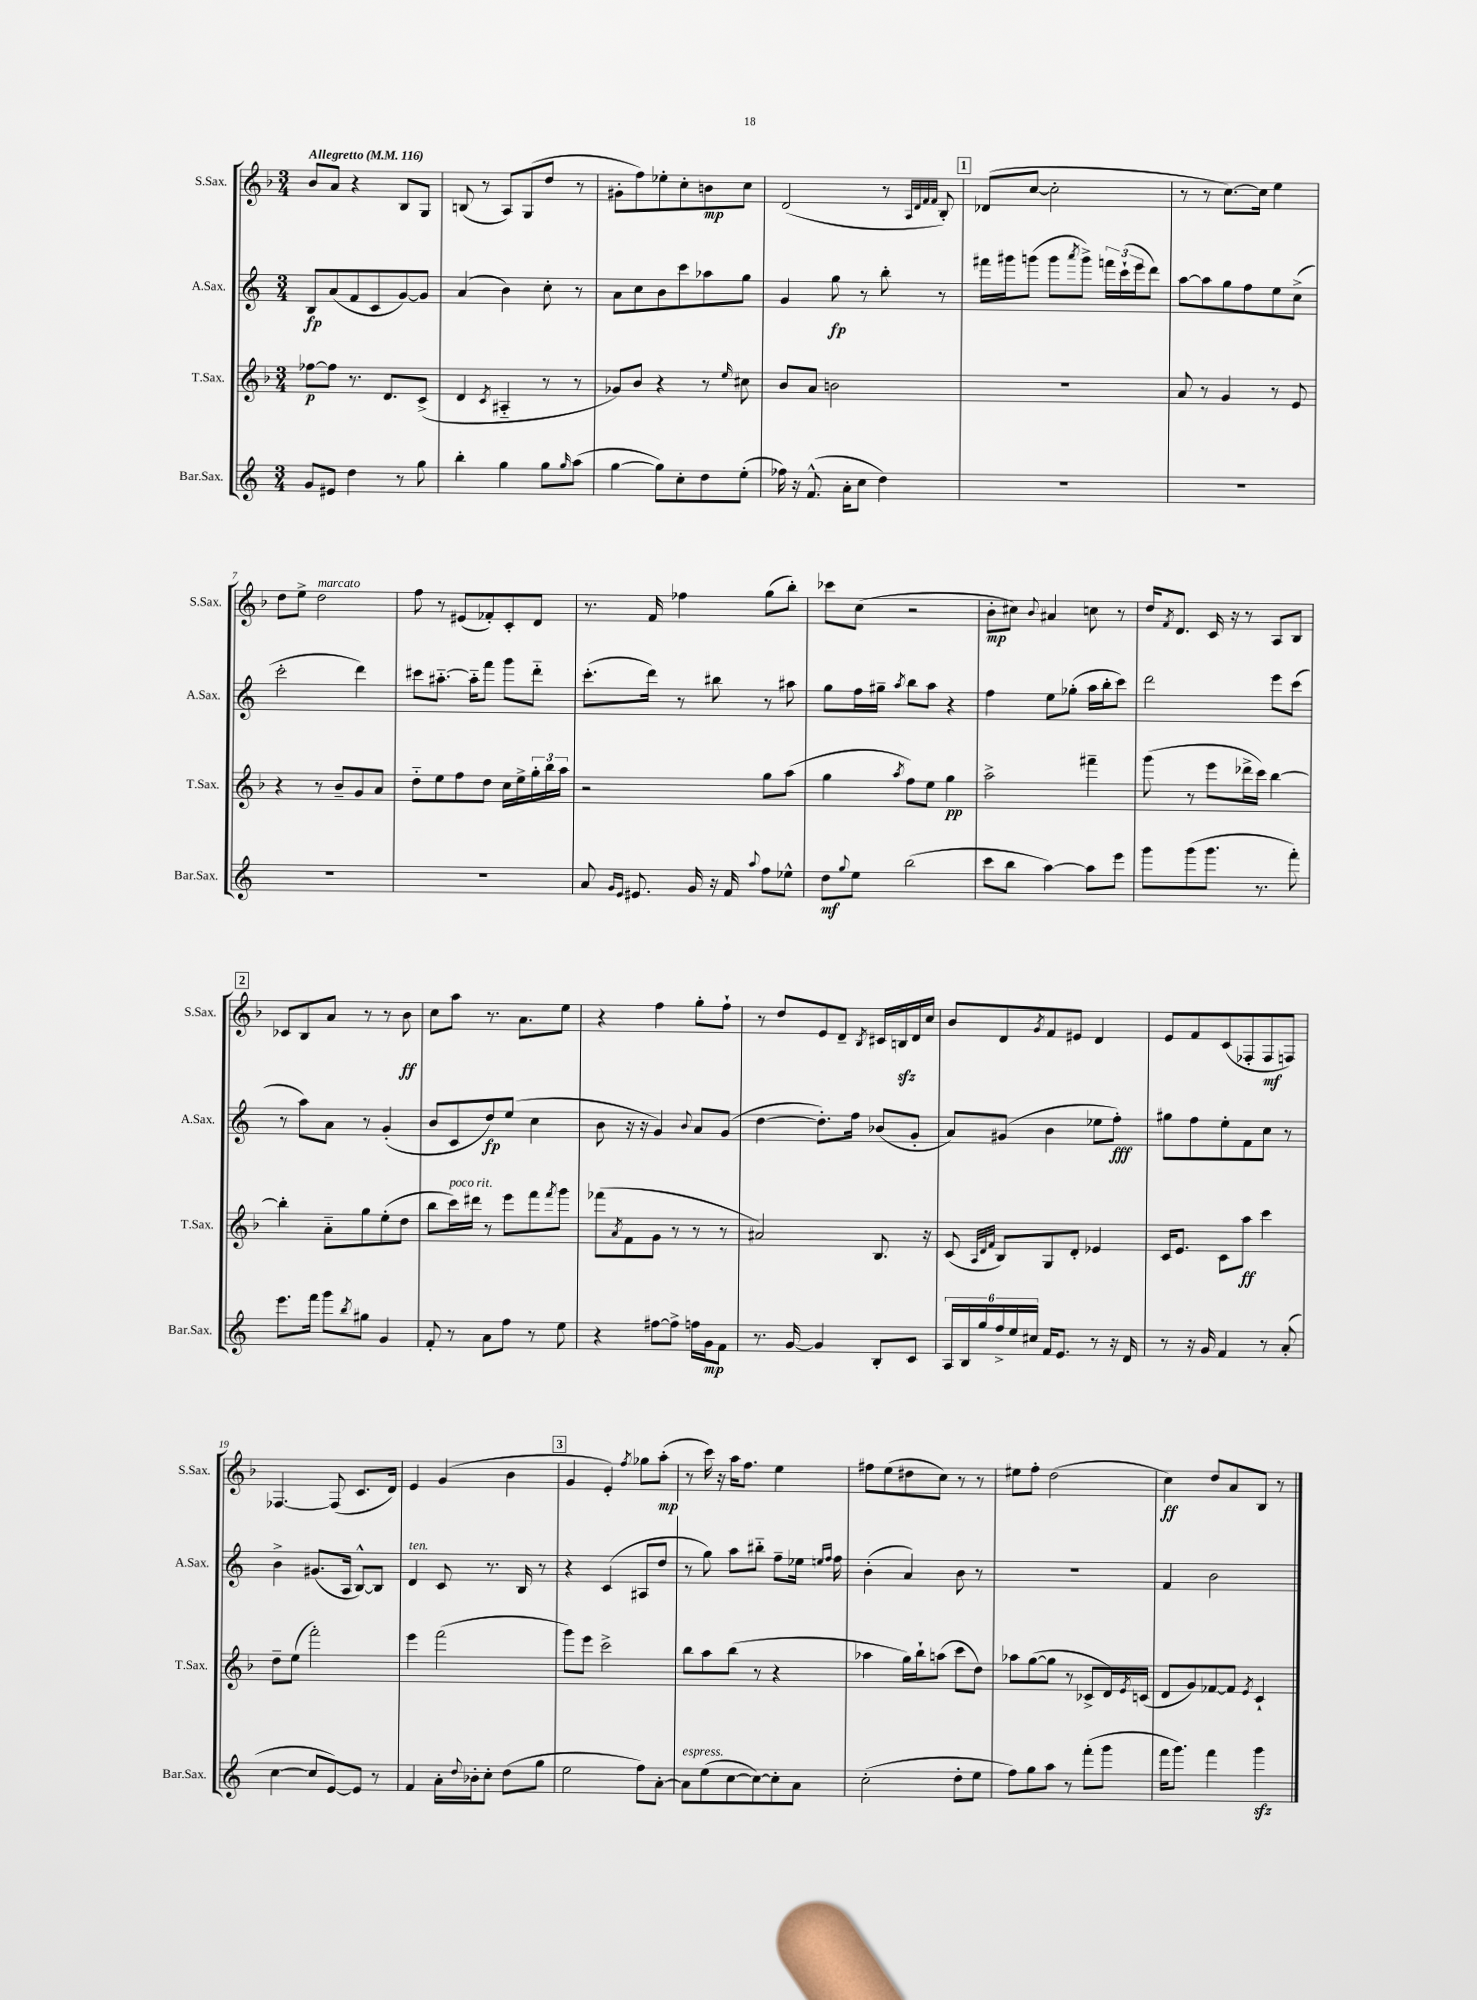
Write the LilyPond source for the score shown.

<<
\new StaffGroup <<
\new Staff = "s0" \with { instrumentName = "S.Sax." shortInstrumentName = "S.Sax." } {
    \clef treble \key f \major \numericTimeSignature \time 3/4 \tempo "Allegretto" 4 = 116
    bes'8 a'8 r4 bes8 g8 |
    b8( r8 a8) g8( d''8 r8 |
    gis'8-. f''8) ees''8-. c''8-. b'8\mp c''8 |
    d'2( r8 \grace { a32 d'32 f'32 f'32 } bes8-.) |
    \mark \markup { \box "1" } des'8( c''8~ c''2-. |
    r8 r8 c''8.~) c''16 e''4 |
    d''8 e''8-> d''2^\markup { \italic "marcato" } |
    f''8 r8 eis'8( fes'8-.) c'8-. d'8 |
    r8. f'16 fes''4 g''8( bes''8-.) |
    ces'''8 c''8( r2 |
    bes'8-.\mp cis''8) \appoggiatura { bes'8 } ais'4 c''8 r8 |
    d''16 \acciaccatura { f'8 } d'8. c'16 r16 r8 a8 bes8 |
    \mark \markup { \box "2" } ces'8 bes8 a'8 r8 r8 bes'8\ff |
    c''8 a''8 r8. a'8. e''8 |
    r4 f''4 g''8-. f''8-! |
    r8 d''8 e'8 d'8-- \acciaccatura { bes8 } cis'16 b16\sfz d'16 c''16 |
    bes'8 d'8 \acciaccatura { g'8 } f'8 eis'8 d'4 |
    e'8 f'8 c'8( fes8-. fes8\mf f8) |
    fes4.~ fes8( c'8. d'16) |
    e'4 g'4( bes'4 |
    \mark \markup { \box "3" } g'4 e'4-.) \acciaccatura { f''8 } ges''8 a''8-.\mp( |
    r8 c'''16) r16 a''16 f''8. e''4 |
    fis''8 e''8( dis''8 c''8) r8 r8 |
    eis''8 f''8-. d''2( |
    c''4\ff) d''8 a'8 bes8 r8 \bar "|." |
}
\new Staff = "s1" \with { instrumentName = "A.Sax." shortInstrumentName = "A.Sax." } {
    \clef treble \key c \major \numericTimeSignature \time 3/4
    b8\fp a'8( f'8 c'8 g'8~) g'8 |
    a'4( b'4) c''8-. r8 |
    a'8 c''8 b'8 c'''8 aes''8 g''8 |
    g'4 g''8\fp r8 b''8-. r8 |
    \mark \markup { \box "1" } fis'''16 gis'''16 g'''8( g'''8 \acciaccatura { a'''8 } g'''8->) \tuplet 3/2 { f'''16 c'''16-!( e'''16 } d'''8) |
    a''8~ a''8 g''8 f''8 e''8 c''8->( |
    c'''2-. d'''4) |
    cis'''8 ais''8.~-_ ais''16-_ f'''8 g'''8 d'''8-_ |
    c'''8.-.( d'''16) r8 bis''8 r8 ais''8 |
    g''8 f''16 gis''16-- \acciaccatura { a''8 } b''8 a''8 r4 |
    f''4 e''8 ges''8-.( a''16 b''16-. c'''8) |
    d'''2 e'''8 c'''8( |
    \mark \markup { \box "2" } r8 a''8) a'8 r8 g'4-.( |
    b'8 c'8 d''8\fp) e''8( c''4 |
    b'8 r16 r16 g'4) \appoggiatura { b'8 } a'8 g'8( |
    d''4~ d''8.-.) f''16 bes'8( g'8-. |
    a'8) gis'8( b'4 ees''8 f''8-.\fff) |
    gis''8 f''8 e''8-. f'8 c''8 r8 |
    b'4-> gis'8.( a16 b8~-^) b8 |
    d'4^\markup { \italic "ten." } c'8 r8. b16 r8 |
    \mark \markup { \box "3" } r4 c'4( ais8 d''8 |
    r8 g''8) a''8 bis''8-_ f''8-- ees''16 \grace { e''16 f''16 } f''16 |
    b'4-.( a'4) b'8 r8 |
    R2. |
    f'4 b'2 \bar "|." |
}
\new Staff = "s2" \with { instrumentName = "T.Sax." shortInstrumentName = "T.Sax." } {
    \clef treble \key f \major \numericTimeSignature \time 3/4
    fes''8~\p fes''8 r8. d'8. c'8->( |
    d'4 \acciaccatura { c'8 } ais4-_ r8 r8 |
    ges'8) bes'8 r4 r8 \grace { e''16 } cis''8 |
    bes'8 a'8 b'2 |
    \mark \markup { \box "1" } R2. |
    a'8 r8 g'4 r8 e'8 |
    r4 r8 bes'8-- g'8 a'8 |
    d''8-_ e''8 f''8 d''8 c''16 e''16-> \tuplet 3/2 { g''16-. bes''16 a''16 } |
    r2 g''8 a''8( |
    g''4 \acciaccatura { a''8 } f''8) e''8 g''4\pp |
    a''2-> fis'''4-- |
    g'''8( r8 e'''8 des'''16-> c'''16) bes''4~ |
    \mark \markup { \box "2" } bes''4-. a'8-_ g''8 e''8-.( d''8 |
    bes''8 c'''16^\markup { \italic "poco rit." }) dis'''16 r8 e'''8 f'''8 \acciaccatura { f'''8 } g'''8 |
    fes'''8( \acciaccatura { a'8 } f'8 g'8 r8 r8 r8 |
    ais'2) bes8. r16 |
    c'8( \grace { a32 d'32 f'32 } bes8) g8 d'8-. ees'4 |
    c'16 e'8. c'8 a''8\ff c'''4 |
    d''8-- e''8( f'''2-.) |
    e'''4 f'''2( |
    \mark \markup { \box "3" } g'''8) e'''8 c'''2-> |
    bes''8 a''8 bes''8( r8 r4 |
    aes''4 g''16) bes''16-! a''8( c'''8 d''8) |
    aes''8 g''8~( g''8 r8 ces'8-> d'16) \acciaccatura { e'8 } c'16( |
    d'8 g'8) fes'8~ fes'8 \acciaccatura { e'8 } c'4-! \bar "|." |
}
\new Staff = "s3" \with { instrumentName = "Bar.Sax." shortInstrumentName = "Bar.Sax." } {
    \clef treble \key c \major \numericTimeSignature \time 3/4
    g'8 eis'8 d''4 r8 g''8 |
    b''4-. g''4 g''8 \grace { g''16 } a''8( |
    g''4~ g''8) c''8-. d''8 e''8-.( |
    fes''16) r16 f'8.-^( a'16-. c''8 d''4) |
    \mark \markup { \box "1" } R2. |
    R2. |
    R2. |
    R2. |
    a'8 \grace { g'16 e'16 } eis'8. g'16 r16 f'16 \appoggiatura { a''8 } f''8 ees''8-^ |
    d''8\mf \appoggiatura { g''8 } e''8 b''2( |
    c'''8 b''8 a''4~) a''8 e'''8 |
    g'''8 g'''8( g'''8. r8. f'''8-.) |
    \mark \markup { \box "2" } e'''8. f'''16 g'''8 \acciaccatura { b''8 } gis''8 g'4 |
    f'8-. r8 a'8 f''8 r8 e''8 |
    r4 fis''8~ fis''8-> f''16 g'16\mp f'8 |
    r8. g'16~ g'4 b8-. c'8 |
    \tuplet 6/4 { a16 b16 g''16 f''16-> e''16 cis''16 } f'16 e'8. r8 r16 d'16 |
    r8 r16 g'16 f'4 r8 a'8-.( |
    c''4~ c''8 e'8~) e'8 r8 |
    f'4 a'16-. \appoggiatura { d''8 } bes'16-. c''8-. d''8( g''8 |
    \mark \markup { \box "3" } e''2 f''8) a'8~-. |
    a'8^\markup { \italic "espress." } e''8( c''8~ c''8~) c''8-. a'8 |
    c''2-.( d''8-. e''8 |
    f''8) g''8 a''8 r8 f'''8-.( g'''8 |
    f'''16 g'''8.) f'''4 g'''4\sfz \bar "|." |
}
>>
>>
